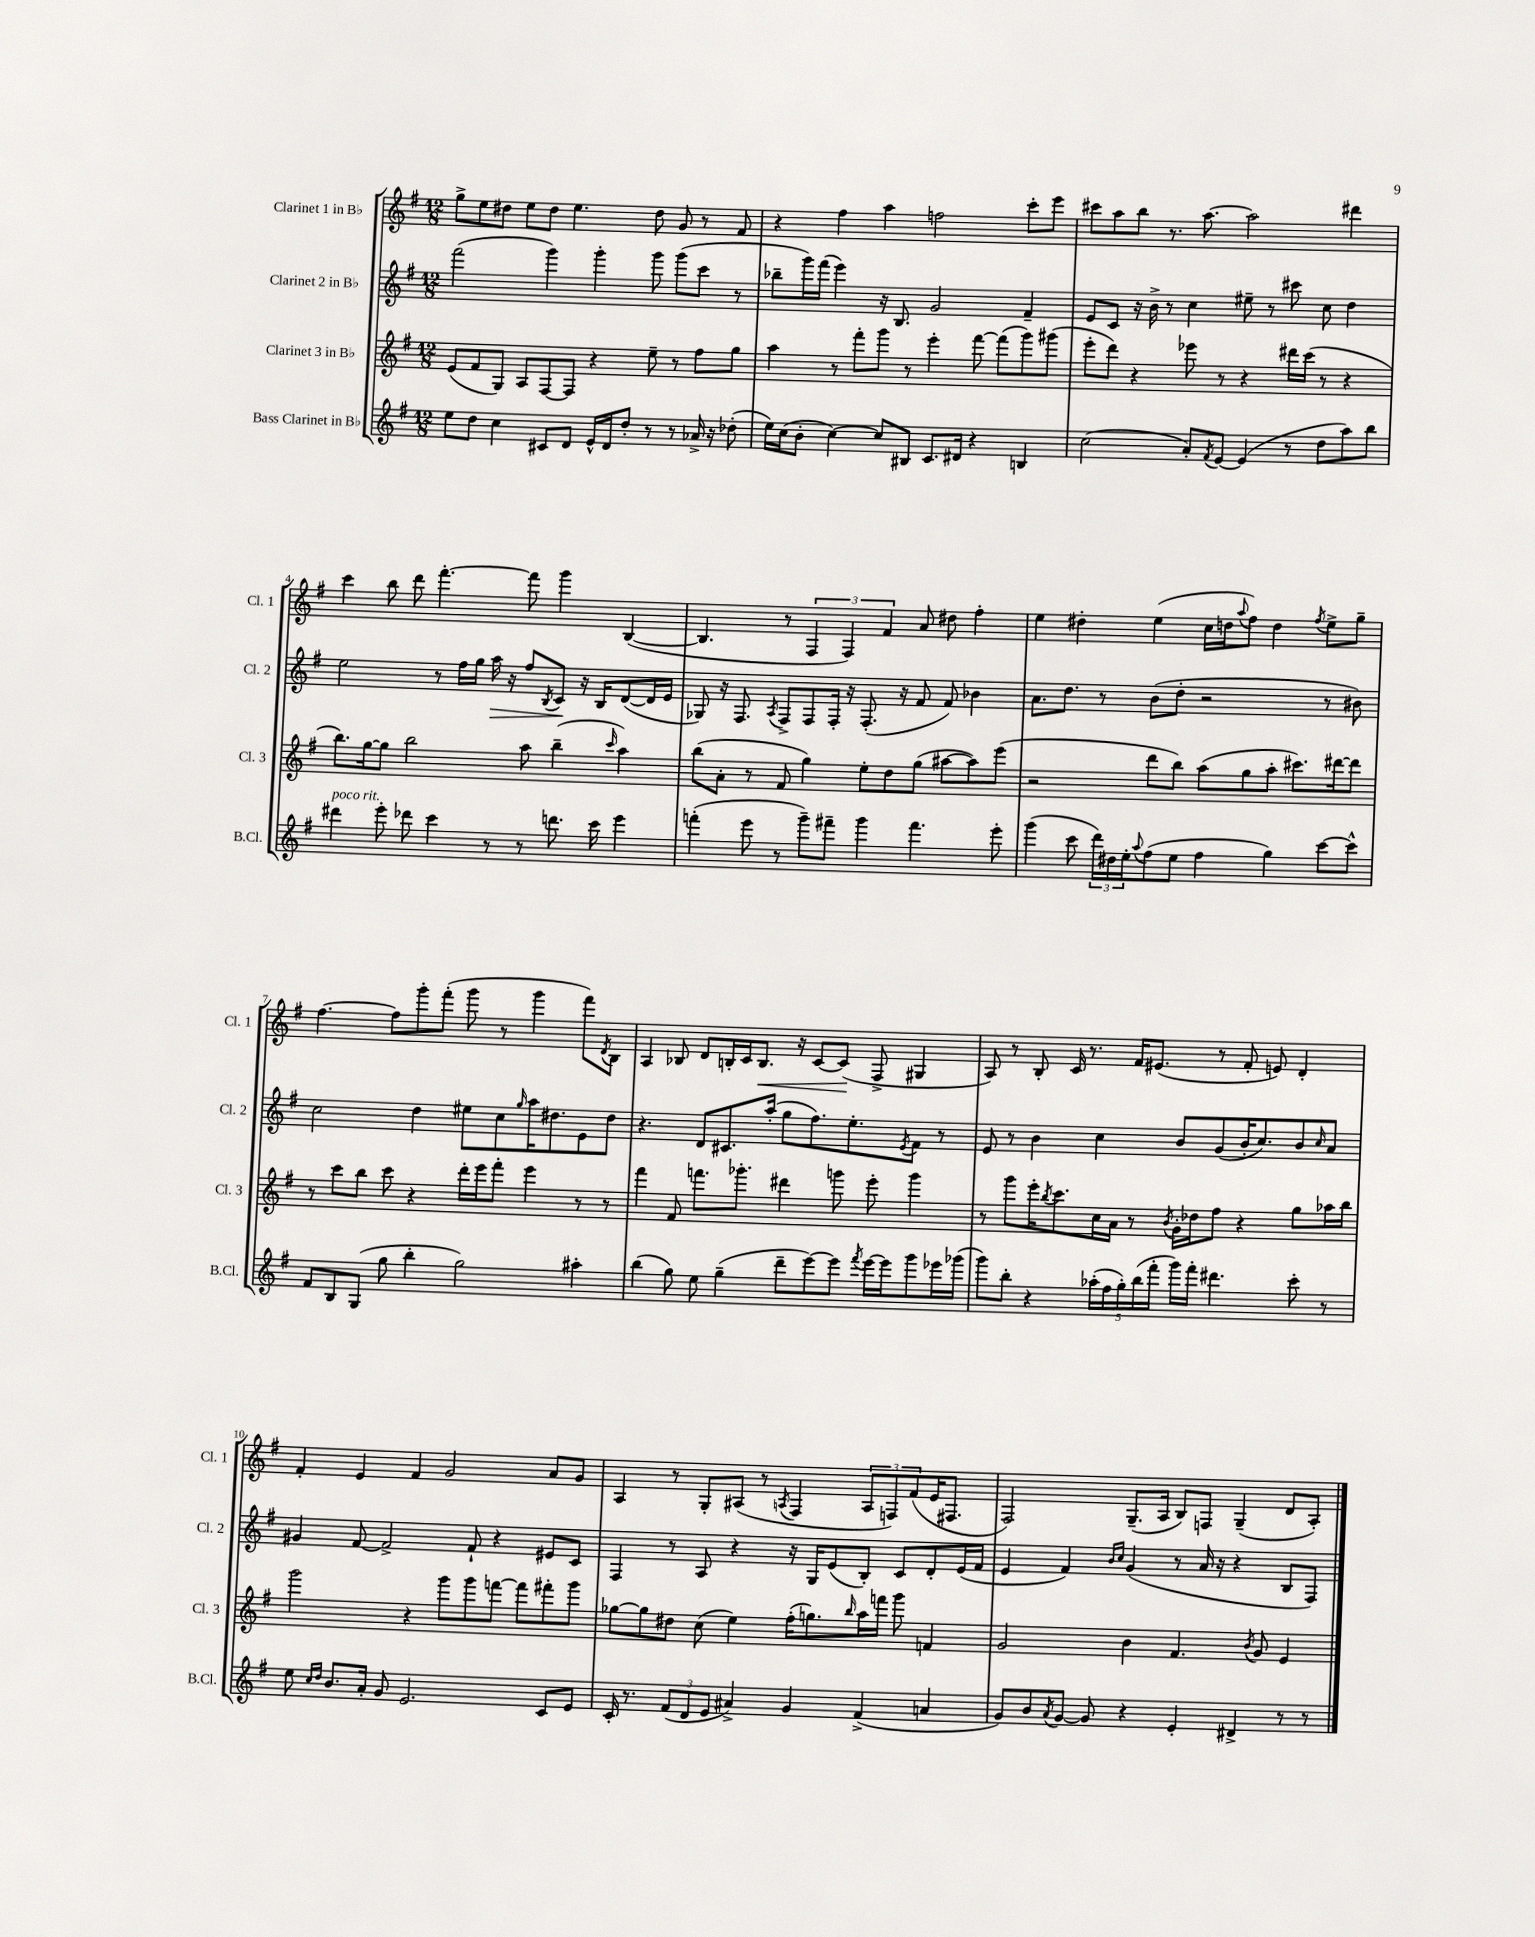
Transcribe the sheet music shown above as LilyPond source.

<<
\new StaffGroup <<
\new Staff = "s0" \with { instrumentName = "Clarinet 1 in Bb" shortInstrumentName = "Cl. 1" } {
    \clef treble \key g \major \numericTimeSignature \time 12/8
    g''8-> e''8 dis''8 e''8 dis''8 e''4. dis''8 g'8 r8 fis'8 |
    r4 fis''4 a''4 f''2 c'''8-. e'''8 |
    cis'''8 a''8 b''8 r8. a''8.~ a''2 dis'''4 |
    c'''4 b''8 d'''8 fis'''4.~-. fis'''8 g'''4 b4~( |
    b4. r8 \tuplet 3/2 { fis4 fis4) fis'4 } a'8 dis''8 fis''4-. |
    e''4 dis''4-. e''4( c''16 d''16 \appoggiatura { a''8 } fis''8) d''4 \acciaccatura { fis''8 } e''8-> g''8-- |
    fis''4.~ fis''8 g'''8-. fis'''8-.( g'''8 r8 g'''4 fis'''8) \acciaccatura { d'8 } b8 |
    a4 bes8 d'8 b16-. c'16 b8.\< r16 c'8~ c'8\!( fis8-> gis4 |
    a8) r8 b8-. c'16 r8. fis'16 eis'8.( r8 fis'8-. e'8) d'4-. |
    fis'4-. e'4 fis'4 g'2 a'8 g'8 |
    a4 r8 g8-. ais8( r8 \acciaccatura { a8 } fis4 \tuplet 3/2 { a8 f8) fis'8( } e'16 fis8. |
    fis2) g8.--( a16 b8) f8 g4--( d'8 a8-.) \bar "|." |
}
\new Staff = "s1" \with { instrumentName = "Clarinet 2 in Bb" shortInstrumentName = "Cl. 2" } {
    \clef treble \key g \major \numericTimeSignature \time 12/8
    fis'''2( g'''4) g'''4-. g'''8 g'''8( c'''8 r8 |
    bes''8-- g'''16) fis'''16( e'''4) r16 b8. g'2 fis'4-- |
    e'8 c'8 r16 b'16-> r8 c''4 eis''8-- r8 cis'''8 c''8 d''4 |
    e''2 r8 fis''16 g''16 a''16\> r16 fis''8 \acciaccatura { b8 } c'8\! r16 b16 d'8~( d'16 e'16 |
    ges8) r16 fis8. \acciaccatura { a8 } fis8-> fis8 fis16-. r16 fis8.-.( r16 fis'8 fis'8) bes'4 |
    a'8. d''8. r8 b'8( d''8-. r2 r8 bis'8) |
    c''2 d''4 eis''8 c''8 \grace { g''16 } a''16 dis''8. e'8 dis''8 |
    r4. d'8 cis'8. a''16-.( g''8 fis''8.) e''8.-. \acciaccatura { e'8 } fis'8 r8 |
    e'8 r8 b'4 c''4 b'8 g'8( b'16-. c''8.) b'8 \grace { c''16 } a'8 |
    gis'4 fis'8~ fis'2-> fis'8-! r4 eis'8 c'8 |
    fis4 r8 a8 r4 r16 g16 e'8( b8-.) c'8 d'8-. e'16( fis'16 |
    e'4 fis'4) \grace { b'16 c''16 } g'4( r8 a'16 r16 r4 b8 fis8) \bar "|." |
}
\new Staff = "s2" \with { instrumentName = "Clarinet 3 in Bb" shortInstrumentName = "Cl. 3" } {
    \clef treble \key g \major \numericTimeSignature \time 12/8
    e'8( fis'8 g8) a8 fis8~ fis8 r4 e''8-- r8 fis''8 g''8 |
    a''4 r8 fis'''8-. g'''8 r8 e'''4-. fis'''8~ fis'''8( g'''8) gis'''8( |
    e'''8-. d'''8) r4 ees'''8 r8 r4 dis'''16 c'''16( r8 r4 |
    b''8.) g''16~ g''8 b''2 a''8 b''4--( \grace { c'''16 } a''4) |
    b''8( a'8-. r8 fis'8 g''4) e''8-. d''8 g''8( ais''8~ ais''8) e'''8( |
    r2 d'''8 b''8) a''8( g''8 a''8-. cis'''8.) dis'''16~ dis'''8 |
    r8 c'''8 b''8 c'''8 r4 d'''16-. e'''16 fis'''8-. e'''4 r8 r8 |
    fis'''4 fis'8 f'''8. ges'''8.-. dis'''4 g'''8 e'''8-. g'''4 |
    r8 g'''8 e'''16-. \acciaccatura { b''8 } c'''8. c''16 a'16 r8 \acciaccatura { b'8 } g'16-. des''16 fis''8 r4 g''8 aes''16 b''16 |
    g'''2 r4 g'''8 g'''8 f'''8~ f'''8 fis'''8-. g'''8 |
    ges''8~ ges''8 dis''8 c''8( e''4) fis''16-.( g''8.) \grace { b''16 } a''16 f'''16 g'''8 f'4 |
    g'2 b'4 fis'4. \acciaccatura { b'8 } g'8 e'4 \bar "|." |
}
\new Staff = "s3" \with { instrumentName = "Bass Clarinet in Bb" shortInstrumentName = "B.Cl." } {
    \clef treble \key g \major \numericTimeSignature \time 12/8
    e''8 d''8 c''4 cis'8 d'8 e'16-^ d'16 d''8-. r8 r8 aes'16-> r16 des''8-.( |
    e''16) c''16( b'8-. c''4~) c''8 bis8 c'8. dis'16 r4 b4 |
    c''2( a'8-.) \acciaccatura { fis'8 } e'8~ e'4( r8 d''8 a''8) b''8 |
    dis'''4^\markup { \italic "poco rit." } e'''8-. des'''8 c'''4 r8 r8 d'''8. c'''16 e'''4 |
    f'''4-.( e'''8 r8 g'''8--) fis'''8-- g'''4 fis'''4. e'''8-. |
    g'''4( c'''8 \tuplet 3/2 { d'''16) dis''16 e''16-. } \appoggiatura { a''8 } fis''8( e''8 fis''4 g''4) c'''8~ c'''8-^ |
    fis'8 b8 g8( g''8 b''4-. g''2) ais''4-. |
    b''4( g''8) e''8 g''4--( d'''8-- e'''8~) e'''8 \acciaccatura { fis'''8 } e'''16~ e'''16 g'''8 ees'''16 ges'''16( |
    g'''8) b''8-. r4 \tuplet 5/4 { aes''16-.( fis''16 g''16-.) b''16( fis'''16-. } g'''16) fis'''16-. dis'''4. c'''8-. r8 |
    e''8 \grace { c''16 d''16 } b'8. a'16-. g'8 e'2. c'8 e'8 |
    c'16-. r8. \tuplet 3/2 { fis'8( d'8 e'8 } ais'4->) g'4 fis'4->( a'4 |
    g'8) b'8 \acciaccatura { a'8 } g'8~ g'8 r4 e'4-. dis'4-> r8 r8 \bar "|." |
}
>>
>>
